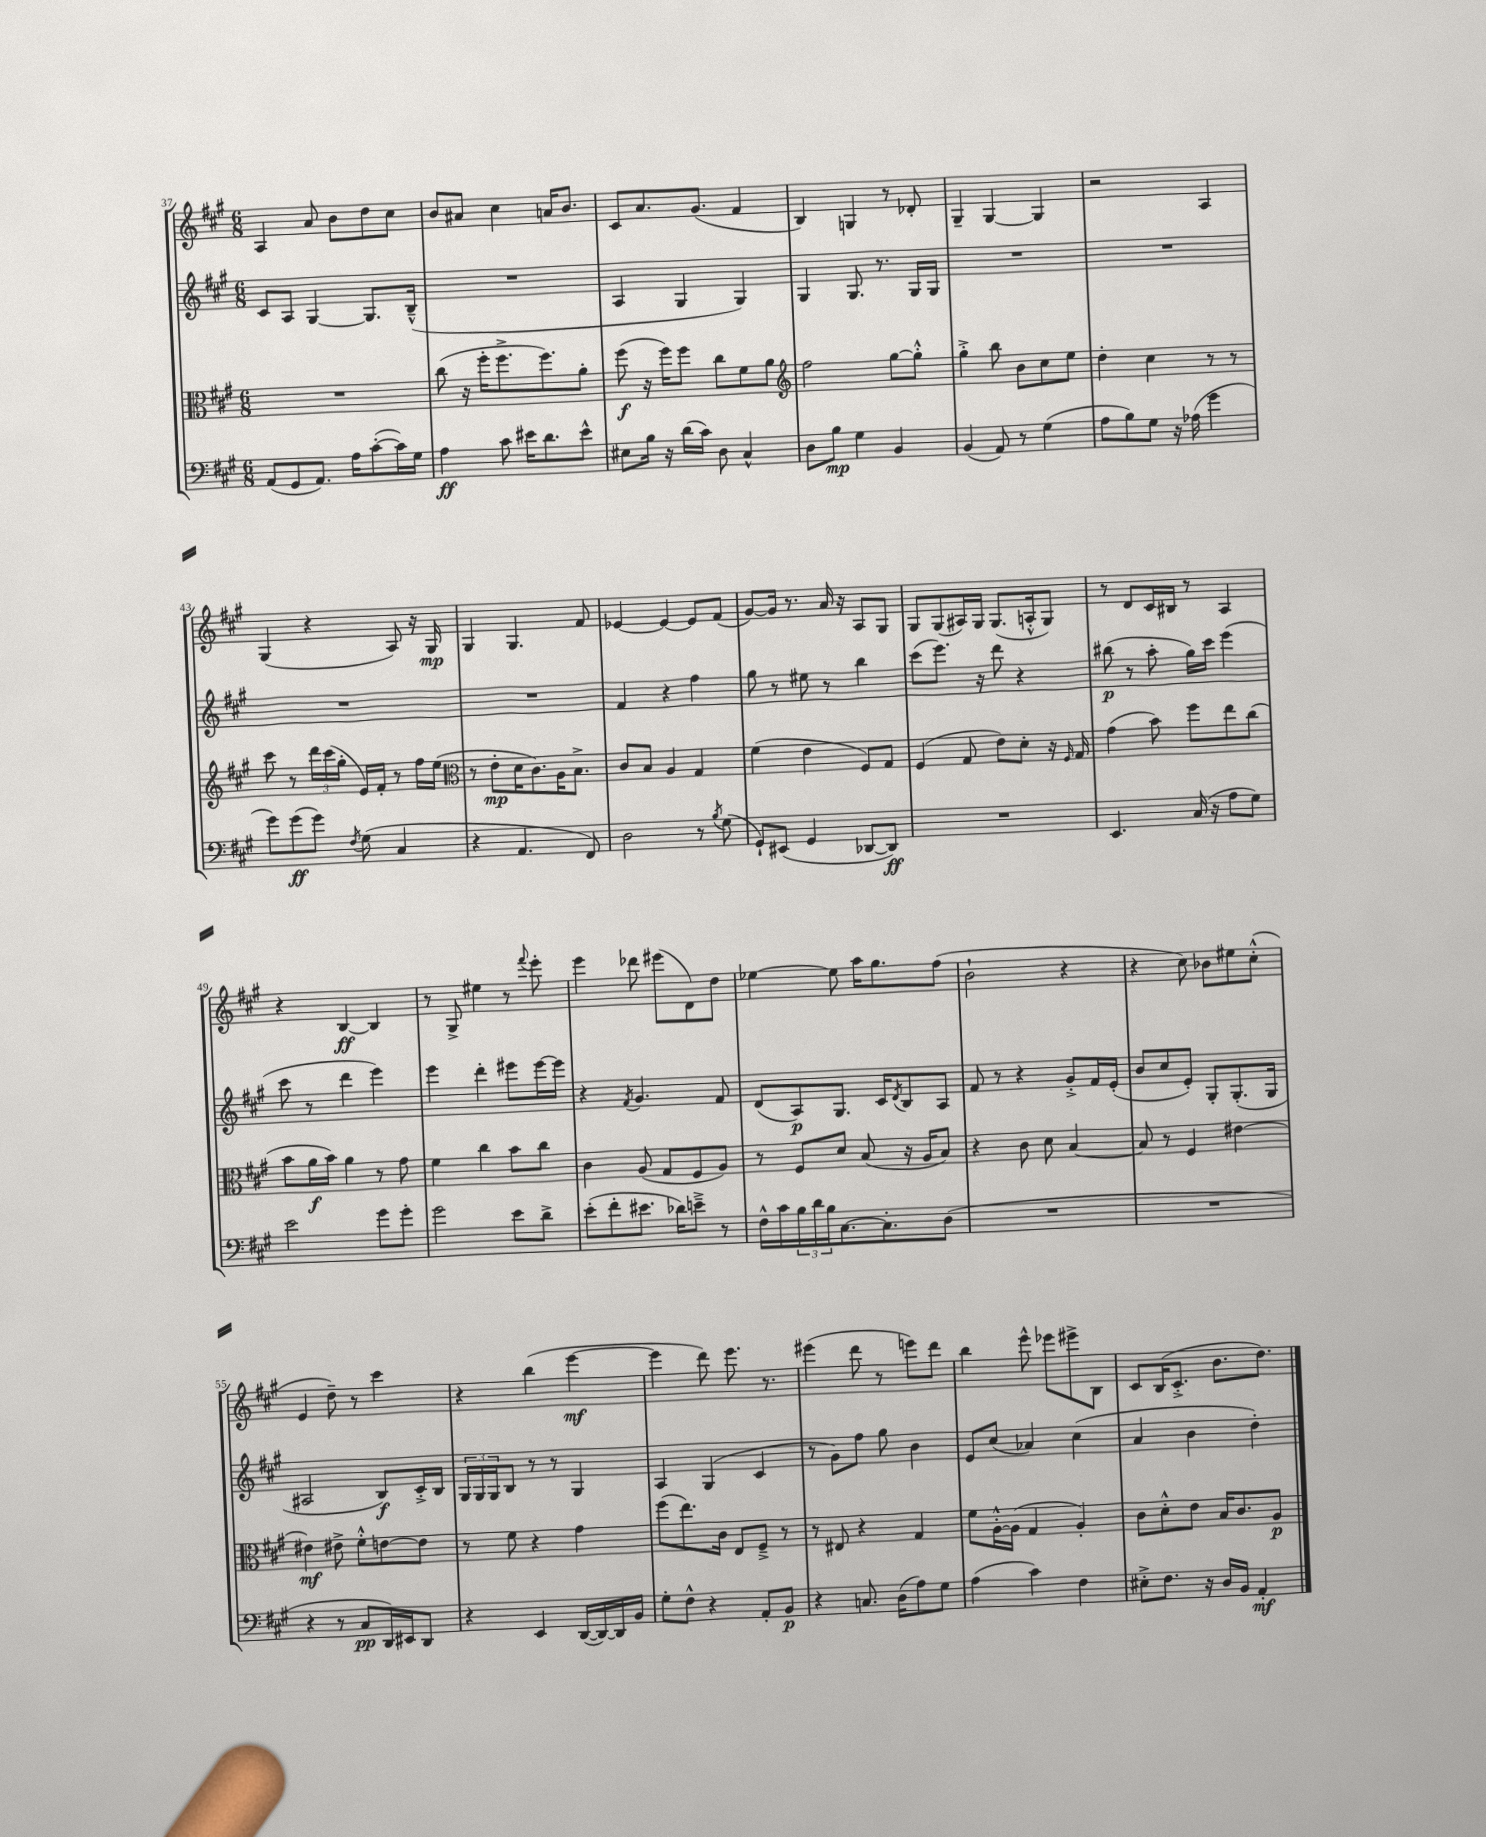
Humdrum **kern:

**kern	**kern	**kern	**kern
*staff4	*staff3	*staff2	*staff1
*clefF4	*clefC3	*clefG2	*clefG2
*k[f#c#g#]	*k[f#c#g#]	*k[f#c#g#]	*k[f#c#g#]
*M6/8	*M6/8	*M6/8	*M6/8
(8AA/L	2.r	8c#/L	4A/
8GG#/	.	8A/J	.
8.AA/J)	.	[4G#/	8a/
.	.	.	8b\L
16A\LK	.	.	.
([8c#'\	.	8.G#/]L	8dd\
16c#\]L)	.	.	8cc#\J
16G#\JJ	.	(16B~^^/Jk	.
=	=	=	=
4A\	(8cc#\	2.r	8b/L
.	16r	.	8a#/J
.	16ff#'\LK	.	.
8c#\	8.ff#^\	.	4cc#\
16e#\LK	.	.	.
8.d\	8.ff#\)	.	.
.	.	.	16a/LK
.	.	.	8.b/J
8e#^^\J	8a'\J	.	.
=	=	=	=
8E#\L	(8ff#\	4A/	8c#/L
16B\Jk	16r	.	8.a/
16r	16ff#\LK)	.	.
(16d\LL	8ff#\J	4G#/	.
16c#\JJ)	.	.	(8.g#/J
8D\	8cc#\L	.	.
4C#^^/	8f#\	4G#/)	4f#/
.	8a\J	.	.
=	=	=	=
*	*clefG2	*	*
8D\L	2ff#\	4G#/	4B/)
8B\J	.	.	.
4G#\	.	8.G#/	4G/
.	.	8.r	.
4BB/	[8gg#\L	.	8r
.	8gg#'^^\]J	16G#/LL	8d-'/
.	.	16G#/JJ	.
=	=	=	=
(4BB/	4gg#'^\	2.r	4G#~/
8AA/)	8bb\	.	[4G#/
8r	8b\L	.	.
(4G#\	8cc#\	.	4G#/]
.	8ee\J	.	.
=	=	=	=
8A\L	4dd'\	2.r	2r
8B\)	.	.	.
8G#\J	4cc#\	.	.
16r	.	.	.
(16A-\	.	.	.
4g#\	8r	.	4A/
.	8r	.	.
=	=	=	=
8g#\L)	8ccc#\	2.r	(4G#/
(8g#\	8r	.	.
8g#\J)	24ddd\LL	.	4r
.	(24ccc#\	.	.
.	24gg#'\JJ	.	.
8qF#/	.	.	.
(8G#\	16e/LL)	.	.
.	16f#'/JJ	.	.
4C#/	8r	.	8A/)
.	16ff#\LL	.	16r
.	(16ee\JJ	.	16G#/
=	=	=	=
*	*clefC3	*	*
4r	8r	2.r	4G#/
.	8e'\L	.	.
4.AA/	16d\K	.	4.G#/
.	8.c#\)	.	.
.	16A\K	.	.
.	8.B^\J	.	.
8FF#/)	.	.	8f#/
=	=	=	=
2D\	8c#/L	4f#/	[4e-/
.	8B/J	.	.
.	4A/	4r	4e-/_
8r	4G#/	4ff#\	8e-/]L
8qB/	.	.	.
(8G#\	.	.	(8f#/J
=	=	=	=
8GG#`/L)	(4f#\	8gg#\	[8g#/L)
(8EE#/J	.	8r	16g#/]Jk
.	.	.	8.r
4GG#/	4e\	8ee#\	.
.	.	8r	16a/
.	.	.	16r
[8DD-/L	8F#/L)	4bb\	8A/L
8DD-/]J)	8G#/J	.	8G#/J
=	=	=	=
2.r	(4F#/	(8ccc#\L	8G#/L
.	.	8.eee\J)	(8G#/
.	8G#/	.	16A#/L)
.	.	16r	16G#/JJ
.	8e\L)	8ddd\	(8.G#/L
.	8d'\J	4r	.
.	.	.	16A'^^/k
.	16r	.	8G#/J)
.	16qqF#/	.	.
.	16G#/	.	.
=	=	=	=
4.EE/	(4g#\	(8bb#\	8r
.	.	8r	8d/L
.	8b\)	8aa'\	16c#/L
.	.	.	16B#/JJ
(16C#/	8ff#\L	16gg#\LL)	8r
16r	.	16ccc#\JJ	.
8A\L	8ee\	(4eee\	4A/
8G#\J)	(8cc#\J	.	.
=	=	=	=
2e\	8b\L	8ccc#\	4r
.	16a\L	8r	.
.	16b\JJ)	.	.
.	4a\	4ddd\	[4B/
8g#\L	8r	4eee\)	4B/]
8g#'\J	8g#\	.	.
=	=	=	=
2g#\	4f#\	4eee\	8r
.	.	.	8G#^/
.	4cc#\	4ddd'\	4ee#\
8e\L	8b\L	8eee#\L	8r
.	.	.	8qqfff#/
8d^\J	8cc#\J	[16eee#\L	8eee'\
.	.	16eee#\]JJ	.
=	=	=	=
(8e'\L	4c#\	4r	4eee\
8f#'\	.	.	.
.	.	8qf#/	.
8.e#\J	(8A/	4.g#/	8ddd-\
.	8G#/L	.	(8eee#\L
16d-\LK)	.	.	.
8e~^\J	8F#/	.	8d\)
8r	8A/J)	8f#/	8dd\J
=	=	=	=
16F#^^\LL	8r	(8d/L	[4ee-\
16c#\	.	.	.
24B\	8F#/L	8A/)	.
24d\	.	.	.
24B\J	.	.	.
[8.C#\	8d/J	8.G#/J	8ee-\]
.	(8B/	.	16aa\LK
8.C#'\]	.	16c#/LK	8.gg#\
.	.	8qd/	.
.	16r	8B/	.
.	16A/LK	.	.
(8D\J	8B/J)	8A/J	(8ff#\J
=	=	=	=
2.r	4r	8f#/	2b`\
.	.	8r	.
.	8c#\	4r	.
.	8d\	.	.
.	[4B/	8g#'^/L	4r
.	.	16f#/L	.
.	.	(16e'/JJ	.
=	=	=	=
2.r	8B/]	8b/L	4r
.	8r	8cc#/	.
.	4F#/	8e'/J)	8cc#\)
.	.	8G#'/L	8b-\L
.	[4e#\	(8.G#'/	8ee#\
.	.	.	(8cc#'^^\J
.	.	16G#/Jk	.
=	=	=	=
4r	4e#\]	2A#/	4e/
8r	8e#^\	.	8dd~\)
8C#/L	8f#'^^\L	.	8r
16DD/L)	[8e\	8B/L)	4ccc#\
16EE#/J	.	.	.
8DD/J	8e\]J	16c#'^/L	.
.	.	16B/JJ	.
=	=	=	=
4r	8r	24G#/LL	4r
.	.	24G#/	.
.	.	24G#/J	.
.	8f#\	8B/J	.
4EE/	4r	8r	(4bb\
.	.	8r	.
([16DD/LL	4g#\	4G#/	[4eee\
16DD/_)	.	.	.
16DD/]	.	.	.
16BB/JJ	.	.	.
=	=	=	=
8G#'\L	(8ff#\L	4A/	4eee\]
8F#^^\J	8.ee\)	.	.
4r	.	(4G#/	8ddd\)
.	16c#\Jk	.	.
.	8E/L	.	8.eee\
8AA'/L	8F#~^/J	4c#/	.
.	.	.	8.r
8BB/J	8r	.	.
=	=	=	=
4r	8r	8r	(4eee#\
.	8E#/	8g#\L)	.
8.C/	4r	8ff#\J	8ddd\
.	.	8gg#\	8r
(16D\LK	.	.	.
8A\)	4G#/	4b\	8eee\L)
8G#\J	.	.	8ddd\J
=	=	=	=
(4A\	8f#\L	8e/L	4bb\
.	[16A'^^\L	(8cc#/J	.
.	(16A\]JJ	.	.
4c#\)	4G#/	4a-/)	8eee^^\
.	.	.	8eee-\L
4F#\	4A'/)	(4cc#\	8eee#^\
.	.	.	8B\J
=	=	=	=
8E#'^\L	8c#\L	4a/	8c#/L
8.F#\J	8d'^^\	.	(16B/K
.	.	.	8.c#'^/J
.	8e\J	4b\	.
16r	.	.	.
16D/LL	16B/LK	.	8.b\L
16BB/JJ	8.c#/	.	.
4AA'/	.	4dd'\)	.
.	.	.	8.dd\J)
.	8A/J	.	.
==	==	==	==
*-	*-	*-	*-
